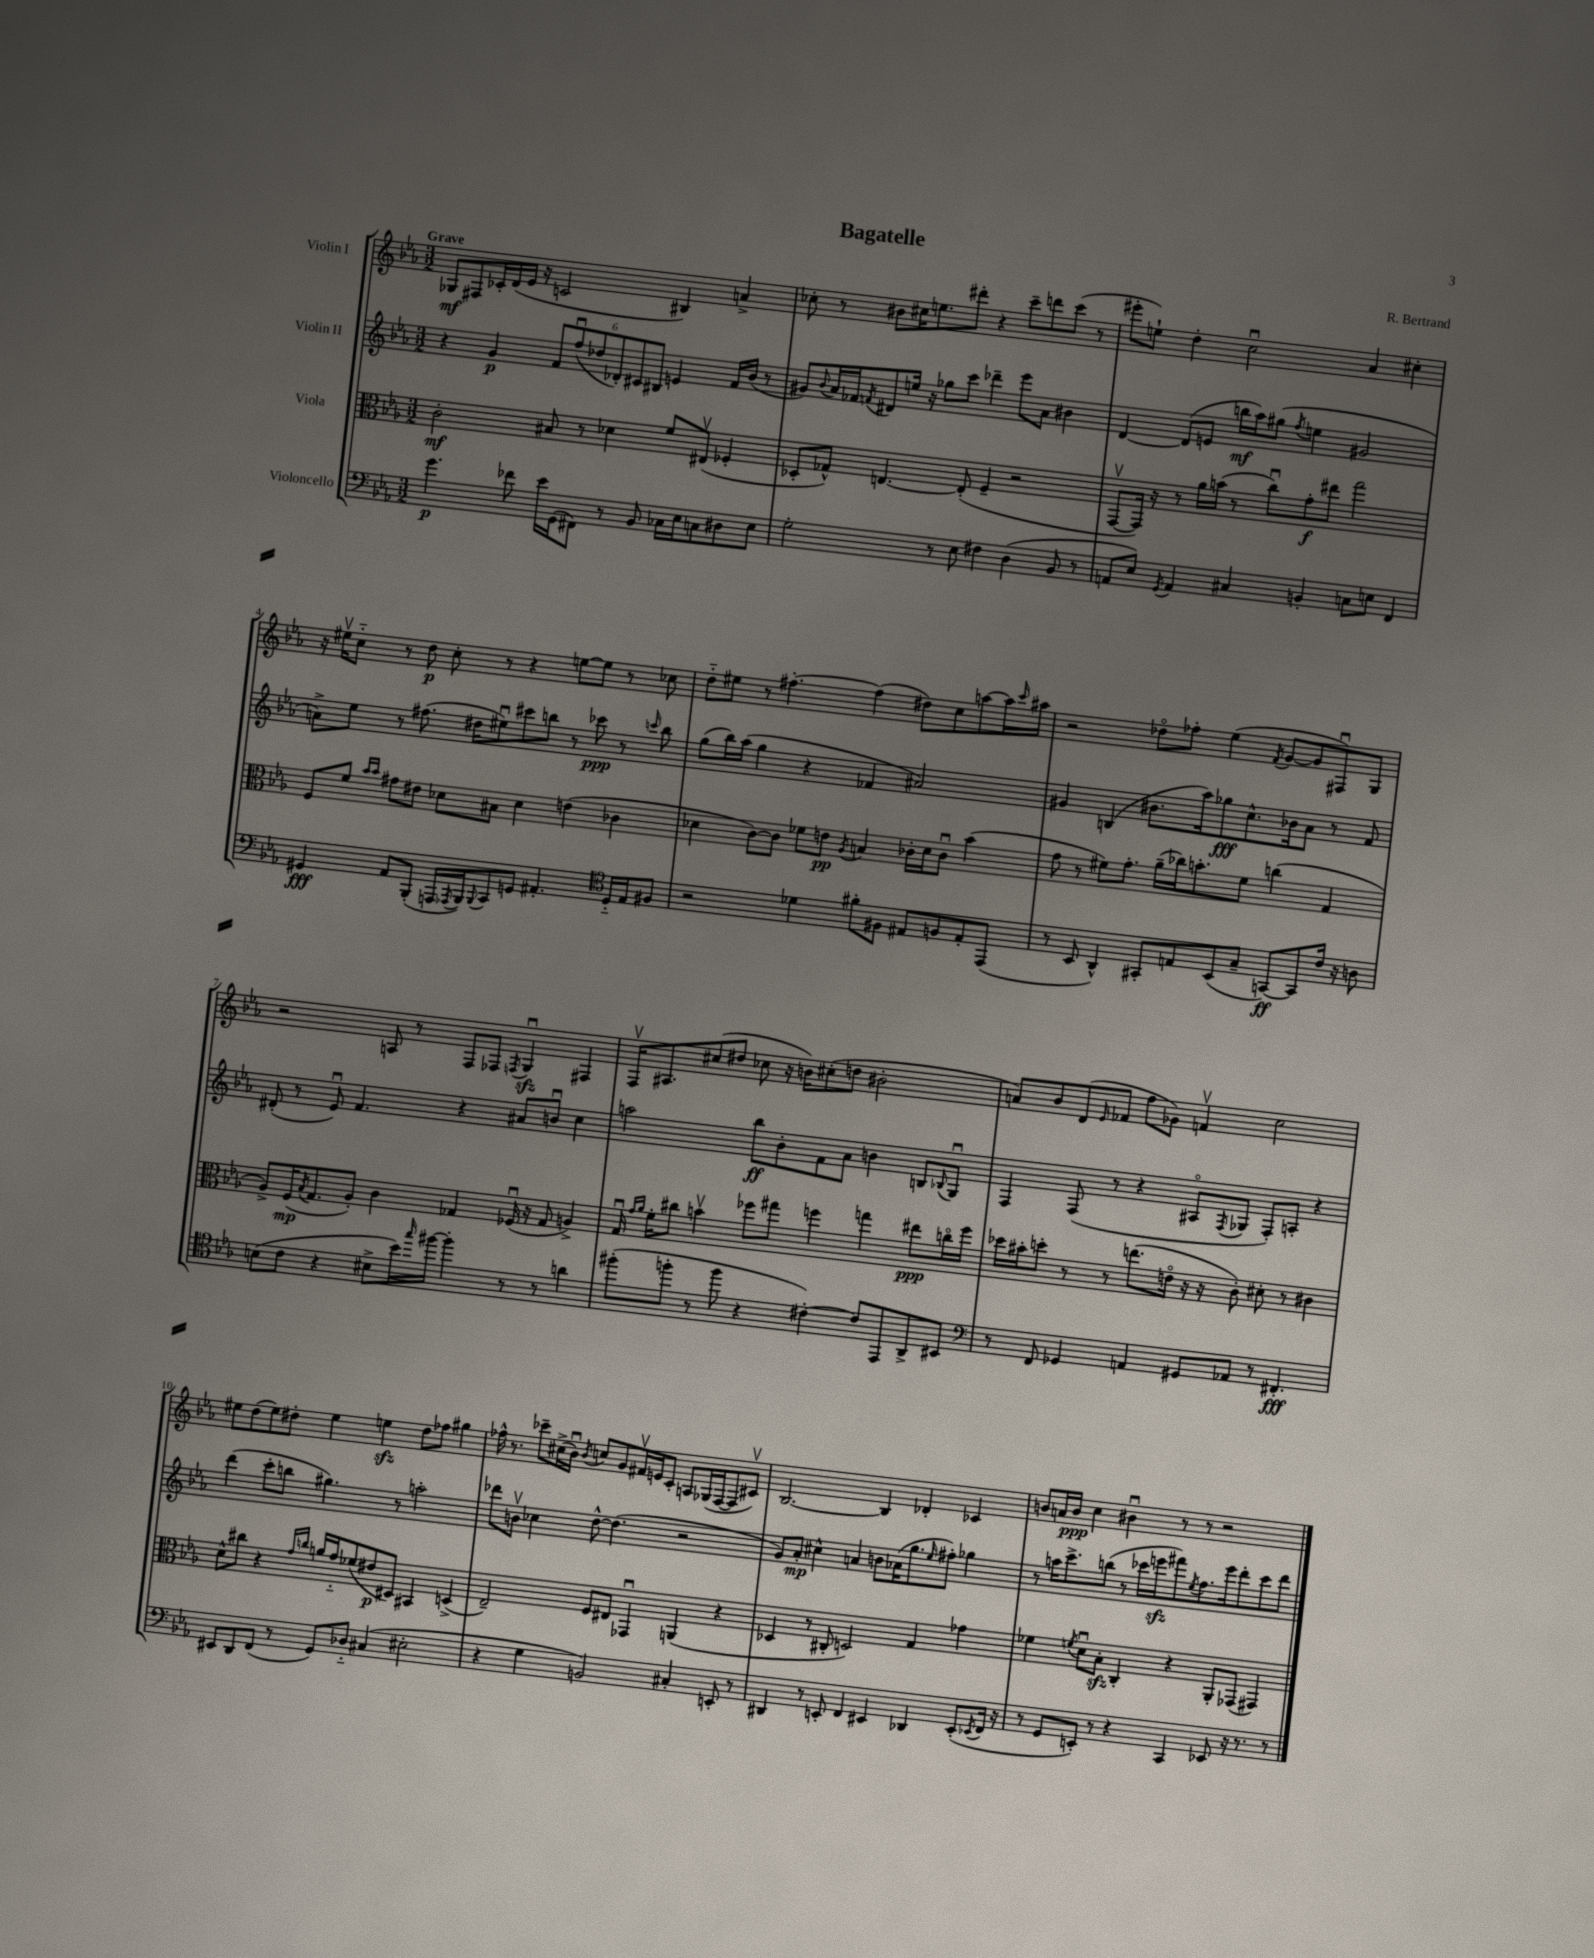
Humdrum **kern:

**kern	**kern	**kern	**kern
*staff4	*staff3	*staff2	*staff1
*clefF4	*clefC3	*clefG2	*clefG2
*k[b-e-a-]	*k[b-e-a-]	*k[b-e-a-]	*k[b-e-a-]
*M3/2	*M3/2	*M3/2	*M3/2
4.g\	2c'\	4r	8G-/L
.	.	.	8F#/
.	.	4g/	16c-'/L
.	.	.	(16d/
8f-\	.	.	16e-/JJ
.	.	.	16r
16e-\LL	8B#/	12f/L	2c/
(16GG\J	.	.	.
.	.	(12ffu/	.
8FF#\J)	8r	.	.
.	.	12dd-/	.
8r	4d-\	12d-'/)	.
.	.	12c#/	.
8BB-/	.	.	.
.	.	12B#/J	.
16C-\LL	8f/L	4e/	4B#/)
16E-\J	.	.	.
8C\	(8E#v/J	.	.
8D#\	4F-'/	16f/LL	4a^/
.	.	(16b-/JJ	.
8E-\J	.	8r	.
=	=	=	=
2G'\	8D-'/L	8g#/L)	8cc-'\
.	.	8qqb-/	.
.	8G-^^/J)	16a-/L	8r
.	.	16f-/J	.
.	.	8qf/	.
.	[4.E/	8d#/	8b#\L
.	.	16ee/Jk	16cc#\K
.	.	16r	8.ee\
8r	.	8gg-\L	.
8E-\	(8E'/]	8ccc\J	8ddd#'\J
4F#\	4F~/	4ddd-~\	4r
(4D\	2r	8eee-\L	8ccc~\L
.	.	8a-\J	8ddd\
8BB-/	.	4b#\	(8ccc\J
8r	.	.	8r
=	=	=	=
8AA/L	[8GGv/L	[4d/	8eee#'\L
8E-/J)	16GG/]Jk)	.	8ee`\J)
.	16r	.	.
8qGG/	.	.	.
4AA/	8r	(8d/]L	4dd'\
.	16a-\LL	8e/J	.
.	(16b\JJ	.	.
4C#/	8r	16bb\LL	2ccu\
.	.	16aa-\J)	.
.	8ccu\L)	(8gg#\J	.
.	.	8qff/	.
4BB'/	8g'\	4ee\	.
.	8ee#\J	.	.
8C\L	2gg\	2g#/	4a-/
8E\J	.	.	.
4FF/	.	.	4cc#'\
=	=	=	=
4GG#/	8F/L	8a^\L)	16r
.	.	.	16ee#v\LK
.	8f/J	8ee-\J	8cc'~\J
.	16qqb-/LL	.	.
.	16qqb-/JJ	.	.
8AA-/L	8g#\L	8r	8r
(8BBB-'/J	8e#\J	(8.ff#\	8dd\
16AAA/LL	8d-\L	.	8cc'\
8qAAA-/	.	.	.
16BBB-/J)	.	16dd#\LK	.
8qqBBB-/	.	.	.
8CC/	8B#\J	8ee#u\)	8r
8GG/J	4d-\	8ccc#\	4r
4.AA#'/	.	8bb\J	.
.	(4e\	8r	[8ee\L
.	.	8ccc-\	8ee\]J
*clefC4	*	*	*
16D'~/LL	4c-\	8r	8r
16E-/J	.	.	.
.	.	16qqccc/	.
8F#/J	.	8bb\	8cc-\
=	=	=	=
2r	4d-\	(8gg\L	8dd'~\L
.	.	16bb-\L)	8ee#\J
.	.	(16aa-\JJ	.
.	[8c\L)	4gg\	8r
.	8c\]J	.	[4.ff#'\
4d-\	8f-\L	4r	.
.	8e\J	.	.
.	8qA-/	.	.
8f#'\L	4B/	4f-/	(4ff#\]
8F#\J	.	.	.
8E#/L	16c-'\LL	2a#/)	8dd#\L)
.	16d-\J	.	.
8F/	8c-u\J	.	8cc\
8E#'/	(4b-\	.	[8aa\
(8EE-/J	.	.	16aa\]L
.	.	.	16qqccc/
.	.	.	16aa#\JJ
=	=	=	=
8r	8g\	4g#/	2r
8BB-/	8r	.	.
4AA-^^/)	8f#\L)	(4B/	.
.	8.g'\J	.	.
8GG#'/L	.	8.b#\L	8dd-o\L
.	(16a-~\LL	.	.
8E/	16cc-\J)	.	8ff-'\J
.	8.b'\	16aa-\k)	.
(8BB-/	.	8gg-\	(4ee-\
8G~/J	8f#\J	8.cc^^\	.
.	.	.	8qf/
[8GG/L)	(4cc\	.	[8g/L
.	.	16b-\k	.
8GG/]	.	8a-\J	8g/]
16c/Jk	4G/	8r	8F#u/)
16r	.	.	.
8A\	.	8f/	8G/J
=	=	=	=
(8B\L	8A-^/L)	(8d#'/	2r
8c\J	(16F/K	8r	.
.	8qB-/	.	.
.	8.G/	.	.
4r	.	8e-u/)	.
.	8A-'/J)	4.f/	.
8B#^\L	4c\	.	8A/
16b-\L)	.	.	8r
16qqgg/	.	.	.
[16ff#\JJ	.	.	.
4ff#'\]	4G-/	4r	8F/L
.	.	.	8F-/J
.	.	.	8qF/
8r	(16F-u/	8a#/L	4Gu/
.	16r	.	.
8r	8G-/	8bu/J	.
4a\	4A^/)	4cc\	4F#/
=	=	=	=
(8ff#'\L	16Gu/	2aa\	16Fv/LK
.	16qqg/LL	.	.
.	16qqa-/JJ	.	.
.	16f'\LK	.	8.A#/
8ff'\J	8cc#\J	.	.
8r	4bv\	.	(8cc#/
8ff\	.	.	8dd#/J
4r	8ff-\L	8bb-\L	8cc-\
.	8gg#\J	8b-'\	16r
.	.	.	16b\LK)
[4c#'\)	4ff\	8f\	(8cc#'\
.	.	8a-\J	8dd\J
8c#/]L	4gg\	4b\	2b#'\
8EE-/	.	.	.
8AA-^/	8ee#\L	8B/L	.
.	.	8qqB-/	.
8BB#/J	16cco\L	8Gu/J	.
.	16ff\JJ	.	.
=	=	=	=
*clefF4	*	*	*
8r	16dd-\LL	4F/	8a/L)
.	16b#'\J	.	.
8FF/	8dd'\J	.	8b-/
4GG-/	8r	(8F/	(8d/
.	.	.	16qqe-/
.	8r	8r	8f-/J
4AA/	(8.ee\L	4r	8ff\L
.	.	.	8g-\J)
.	16eo\Jk	.	.
8GG#/L	16r	8A#o/L	4fv/
.	16r	.	.
.	.	8qF/	.
8AA-/J	8c'\)	8G-/J	.
8r	8d#'\	8F'/L)	2cc\
4.FF#'/	8r	8A'/J	.
.	4c#\	4r	.
=	=	=	=
8EE#/L	8d^^\L	(4ddd\	8ee#\L
8DD/	8cc#\J	.	(8dd\
(8FF/J	4r	8ccc'\L	8ee#\)
8r	.	8bb\J	8dd#'\J
.	16qqg/LL	.	.
.	16qqcc/JJ	.	.
8GG/L)	16a/LL	4.gg#\)	4ee#\
.	16g'~/J	.	.
8D-'~/J	(8f-/	.	.
(4C#/	8e#/	.	4ee\
.	8D#/J)	8r	.
2E#'\	4BB#/	2aa'\	8dd#\L
.	.	.	8ff-\J
.	(4D^/	.	4gg#\
=	=	=	=
4r	2E-~/)	8ddd-\L	16ff-^^\
.	.	.	8.r
.	.	8bv\J	.
4G\	.	4cc-\	8ccc-~\L
.	.	.	(16cc#^\L
.	.	.	16b-u\JJ)
.	.	.	8qb-/
2BB/)	8F/L	[8dd^^\	8cc/L
.	8E#/J	(4.dd\]	8g/
.	4GG-u/	.	16f#v/L
.	.	.	16e/J
.	.	.	8c'/J
4C#'/	(4AA/	2r	8A/L
.	.	.	(16G-/L
.	.	.	[16F/J
8EE'/	4r	.	8F/]
8r	.	.	8c#v/J)
=	=	=	=
4DD#/	4D-/	8g/L)	[2.B-/
.	.	8a-'/J	.
8r	8r	4cc#^^\	.
8EE'/	8C#'/	.	.
4FF/	2D/)	4a/	.
4EE#/	.	8b\L	4B-/]
.	.	(16a-\K	.
.	.	8.gg\	.
4DD-/	4G/	.	4d-'/
.	.	16qqee-/	.
.	.	8ff#'\J)	.
(8EE#'/L	4g-\	4gg-\	4c-/
8qEE-/	.	.	.
16FF/Jk	.	.	.
16r	.	.	.
=	=	=	=
8r	4f-\	8r	8b/L
8GG/L	.	16aa\LK	16a/L
.	.	8.ccc^\	16b/JJ
.	8qf/	.	.
8EE'/J)	8du\L	.	4cc\
8r	8B-'\J	(8bb\J	.
4r	4C'/	8r	4b#u\
.	.	16ccc-\LL	.
.	.	16eee\J	.
4CC/	4r	8fff#\)	8r
.	.	8qee-/	.
.	.	8.ff\	8r
8EE-/	8AA-'/L	.	2r
.	.	16eee\k	.
16r	(8GG-/J	8ddd'\	.
8.r	.	.	.
.	4GG#/)	8ccc-\	.
8r	.	8ddd\J	.
==	==	==	==
*-	*-	*-	*-
